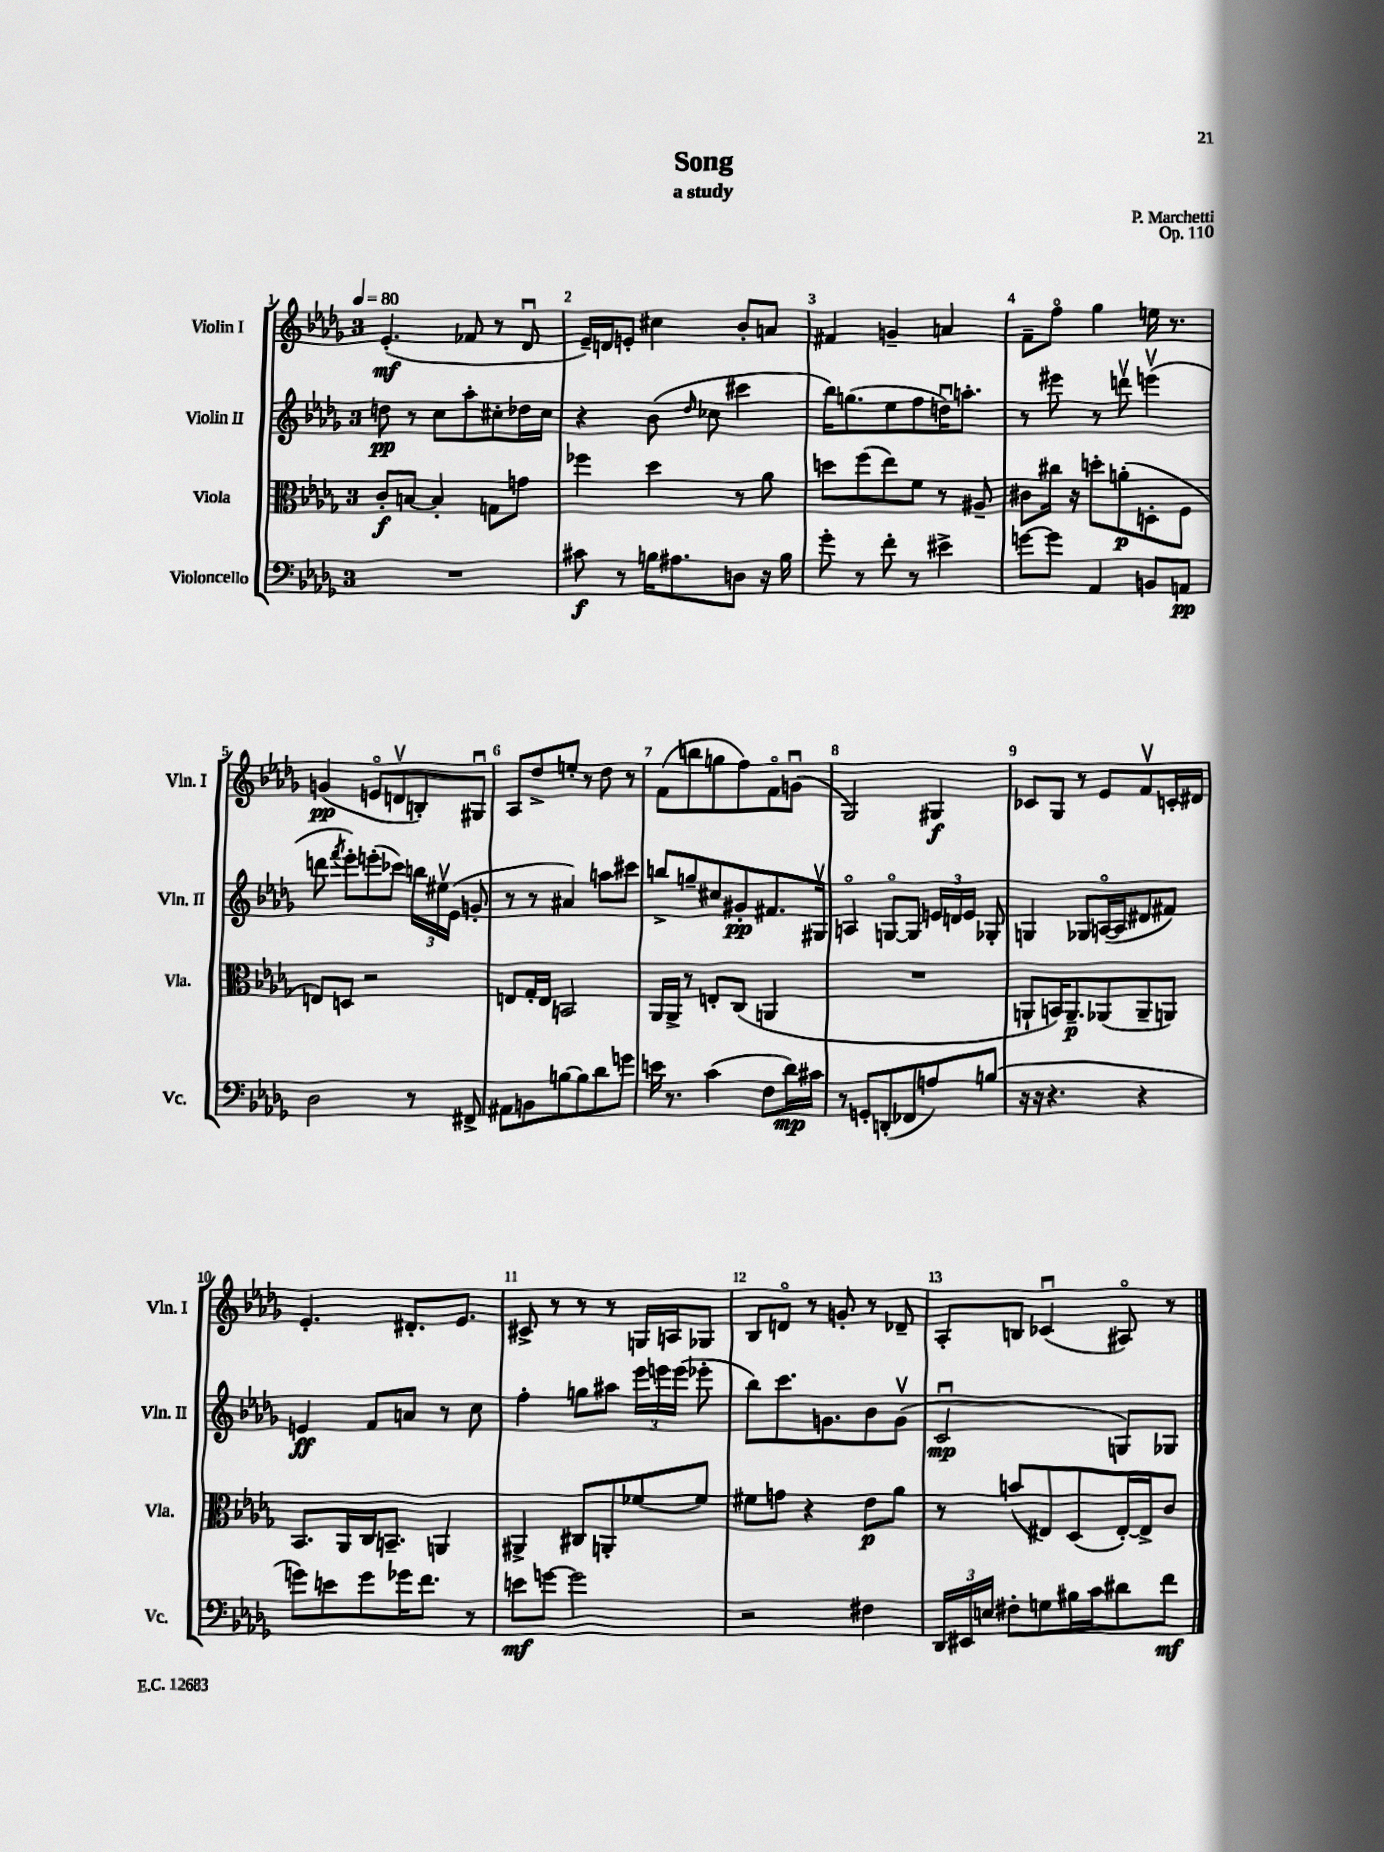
\header { title = "Song" composer = "P. Marchetti" subtitle = "a study" opus = "Op. 110" }
<<
\new StaffGroup <<
\new Staff = "s0" \with { instrumentName = "Violin I" shortInstrumentName = "Vln. I" } {
    \clef treble \key des \major \once \override Staff.TimeSignature.style = #'single-digit \time 3/4 \tempo 4 = 80
    \autoBeamOff ees'4.-.\mf( fes'8 r8 des'8\downbow |
    ees'16[--) d'16 e'8]-. cis''4 bes'8[-. a'8] |
    fis'4 g'4-- a'4 |
    f'8[-- f''8]\flageolet ges''4 e''16 r8. |
    g'4\pp( e'8[\flageolet d'8\upbow b8-.) gis8]\downbow |
    aes8[ des''8-> e''8]-. r8 des''8 r8 |
    f'8[( b''8 g''8 f''8) f'8\flageolet g'8]\downbow( |
    ges2) gis4\f |
    ces'8[ ges8] r8 ees'8[ f'8\upbow c'16-. dis'16] |
    ees'4.-. dis'8.[-. ees'8.] |
    cis'8-> r8 r8 r8 g16[ a16 ges8] |
    bes8[ d'8]\flageolet r8 g'8-. r8 des'8-- |
    aes8[-. b8] ces'4\downbow( ais8\flageolet) r8 \bar "|." |
}
\new Staff = "s1" \with { instrumentName = "Violin II" shortInstrumentName = "Vln. II" } {
    \clef treble \key des \major \once \override Staff.TimeSignature.style = #'single-digit \time 3/4
    \autoBeamOff d''8\pp r8 c''8[ aes''8-. cis''8-. des''16 cis''16] |
    r4 bes'8( \grace { des''16 } ces''8 cis'''4 |
    bes''16[) g''8.( ees''8 f''8 d''16\downbow) a''8.]-. |
    r8 eis'''8 r8 d'''8\upbow e'''4\upbow( |
    d'''8 \acciaccatura { f'''8 } ees'''8[-.) e'''8-.( ces'''8]) \tuplet 3/2 { b''16[ eis''16\upbow ees'16]( } g'8-. |
    r8 r8 ais'4) a''8[ cis'''8] |
    b''8[-> g''8-- cis''8 gis'8-.\pp fis'8. gis16]\upbow |
    a4\flageolet g8[~\flageolet g8] \tuplet 3/2 { e'16[ d'16 e'16] } ges8-. |
    g4 ges8[ a16~\flageolet( a16 dis'8 fis'8]) |
    e'4\ff f'8[ a'8] r8 c''8 |
    f''4-. g''8[ ais''8] \tuplet 3/2 { ees'''16[ e'''16 e'''16]( } ees'''8-. |
    bes''8[) c'''8. g'8. bes'8 g'8]\upbow( |
    c'2\downbow\mp g8[) ges8] \bar "|." |
}
\new Staff = "s2" \with { instrumentName = "Viola" shortInstrumentName = "Vla." } {
    \clef alto \key des \major \once \override Staff.TimeSignature.style = #'single-digit \time 3/4
    \autoBeamOff c'8[-.\f b8]~ b4-. g8[ g'8] |
    fes''4 des''4 r8 aes'8 |
    d''8[ f''8( ees''8) f'8] r8 ais8-- |
    cis'8[ cis''16] r16 d''8[-. a'8-.\p( d8-. f8] |
    e8[) d8] r2 |
    e8[ ges16-. e16] b,2 |
    aes,16[ aes,16]-> r8 e8[-. c8]( a,4 |
    R2. |
    a,8[-! b,16) a,8.--\p aes,8( aes,8-- a,8]) |
    bes,8.[ aes,16 c16 b,8.]-- a,4 |
    ais,4-> cis8[ a,8-. fes'8~ fes'8] |
    fis'8[ g'8] r4 ees'8[\p aes'8] |
    r8 b'8[( eis8) des8( eis16~-.) eis16-> c'8] \bar "|." |
}
\new Staff = "s3" \with { instrumentName = "Violoncello" shortInstrumentName = "Vc." } {
    \clef bass \key des \major \once \override Staff.TimeSignature.style = #'single-digit \time 3/4
    \autoBeamOff R2. |
    cis'8\f r8 b16[ ais8. d8] r16 b16 |
    ges'8-. r8 f'8-. r8 eis'4-> |
    g'8[~ g'8] aes,4 b,8[ a,8]\pp |
    des2 r8 fis,8-> |
    ais,8[ b,8 b8~ b8 des'8 g'8] |
    e'16 r8. c'4( f8[ des'16\mp) cis'16] |
    r8 g,8[-. d,8-.( fes,8 a8) b8]( |
    r16 r16 r4. r4 |
    g'8[) e'8 g'8 ges'16 f'8.] r8 |
    e'8[\mf g'8]~ g'2 |
    r2 fis4 |
    \tuplet 3/2 { des,16[ eis,16 e16] } fis8[-. g8 bis16 c'16 dis'8 f'8]\mf \bar "|." |
}
>>
>>
\layout { \context { \Score \override BarNumber.break-visibility = ##(#f #t #t) barNumberVisibility = #all-bar-numbers-visible } }
